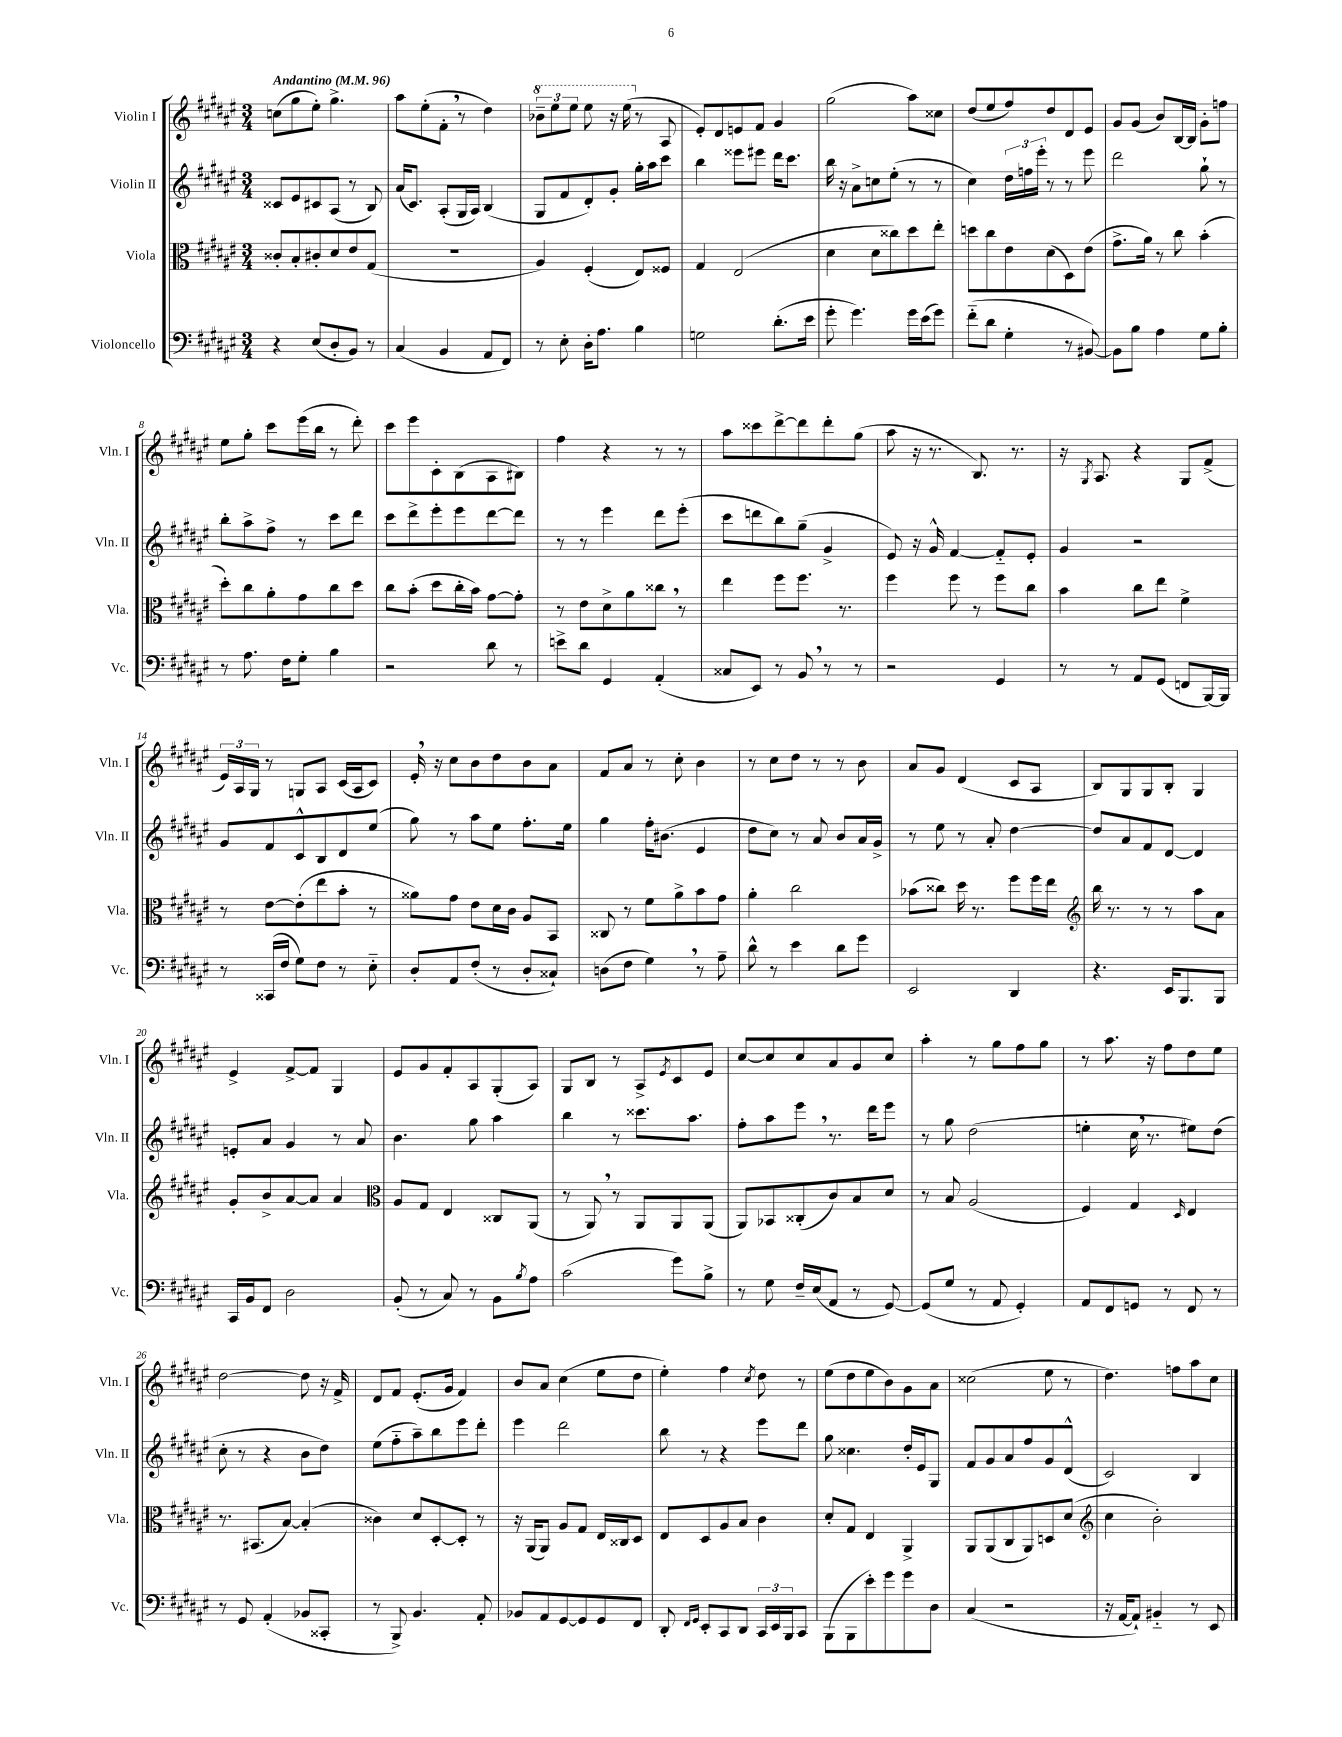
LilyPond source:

<<
\new StaffGroup <<
\new Staff = "s0" \with { instrumentName = "Violin I" shortInstrumentName = "Vln. I" } {
    \clef treble \key fis \major \numericTimeSignature \time 3/4 \tempo "Andantino" 4 = 96
    c''8( gis''8 eis''8-.) gis''4.-> |
    ais''8 eis''8-.( fis'8-. \breathe r8 dis''4) |
    \tuplet 3/2 { \ottava #1 bes''8-- eis'''8 eis'''8 } eis'''8 r16 eis'''16( \ottava #0 r8 ais8 |
    eis'8-.) dis'8 e'8 fis'8 gis'4 |
    gis''2( ais''8) cisis''8 |
    dis''8( eis''8 fis''8) dis''8 dis'8 eis'8 |
    gis'8 gis'8( b'8) b16~ b16 gis'8-. f''8 |
    eis''8 gis''8-. cis'''8 eis'''16( b''16 r8 dis'''8-.) |
    cis'''8 eis'''8 cis'8-. b8( ais8 bis8) |
    fis''4 r4 r8 r8 |
    ais''8 cisis'''8 dis'''8~-> dis'''8 dis'''8-. gis''8( |
    ais''8 r16 r8. b8.) r8. |
    r16 \acciaccatura { gis8 } ais8. r4 gis8 fis'8->( |
    \tuplet 3/2 { eis'16) ais16 gis16 } r8 g8 ais8 cis'16( ais16 cis'8) |
    eis'16-. \breathe r16 cis''8 b'8 dis''8 b'8 ais'8 |
    fis'8 ais'8 r8 cis''8-. b'4 |
    r8 cis''8 dis''8 r8 r8 b'8 |
    ais'8 gis'8 dis'4( cis'8 ais8 |
    b8) gis8 gis8 b8-. gis4 |
    eis'4-> fis'8~-> fis'8 gis4 |
    eis'8 gis'8 fis'8-. ais8 gis8-.( ais8) |
    gis8 b8 r8 ais8-> \acciaccatura { eis'8 } cis'8 eis'8 |
    cis''8~ cis''8 cis''8 ais'8 gis'8 cis''8 |
    ais''4-. r8 gis''8 fis''8 gis''8 |
    r8 ais''8. r16 fis''8 dis''8 eis''8 |
    dis''2~ dis''8 r16 fis'16-> |
    dis'8 fis'8 eis'8.-.( gis'16 fis'4) |
    b'8 ais'8 cis''4( eis''8 dis''8 |
    eis''4-.) fis''4 \acciaccatura { cis''8 } dis''8 r8 |
    eis''8( dis''8 eis''8 b'8) gis'8 ais'8 |
    cisis''2( eis''8 r8 |
    dis''4.) f''8 ais''8 cis''8 \bar "|." |
}
\new Staff = "s1" \with { instrumentName = "Violin II" shortInstrumentName = "Vln. II" } {
    \clef treble \key fis \major \numericTimeSignature \time 3/4
    cisis'8 eis'8 cis'8 ais8( r8 b8) |
    ais'16( cis'8.) ais8-.( gis16 ais16) b4( |
    gis8 fis'8 dis'8-.) gis'8-. gis''16-. ais''16 cis'''8 |
    b''4 eisis'''8 eis'''8 dis'''16 cis'''8. |
    b''16 r16 ais'8-> c''8 eis''8-.( r8 r8 |
    cis''4) \tuplet 3/2 { dis''16 f''16 eis'''16-. } r8 r8 eis'''8 |
    dis'''2 gis''8-! r8 |
    b''8-. ais''8-> fis''8-> r8 cis'''8 dis'''8 |
    cis'''8 dis'''8-> eis'''8-. eis'''8 dis'''8~ dis'''8 |
    r8 r8 eis'''4 dis'''8 eis'''8-.( |
    cis'''8 d'''8 b''8) gis''8--( gis'4-> |
    eis'8) r16 gis'16-^ fis'4~ fis'8-_ eis'8-. |
    gis'4 r2 |
    gis'8 fis'8 cis'8-^ b8 dis'8 eis''8( |
    gis''8) r8 ais''8 eis''8 fis''8.-. eis''16 |
    gis''4 fis''16-. bis'8.( eis'4 |
    dis''8 cis''8) r8 ais'8 b'8 ais'16 gis'16-> |
    r8 eis''8 r8 ais'8-. dis''4~ |
    dis''8 ais'8 fis'8 dis'8~ dis'4 |
    e'8-. ais'8 gis'4 r8 ais'8 |
    b'4. gis''8 ais''4 |
    b''4 r8 cisis'''8. ais''8. |
    fis''8-. ais''8 eis'''8 \breathe r8. dis'''16 eis'''8 |
    r8 gis''8 dis''2( |
    e''4-. cis''16 \breathe r8. eis''8) dis''8( |
    cis''8-. r8 r4 b'8 dis''8) |
    eis''8( fis''8-_ ais''8--) b''8 eis'''8 dis'''8-. |
    eis'''4 dis'''2 |
    b''8 r8 r4 eis'''8 dis'''8 |
    gis''8 cisis''4. dis''16-. eis'16 gis8 |
    fis'8 gis'8 ais'8 fis''8 gis'8 dis'8-^( |
    cis'2) b4 \bar "|." |
}
\new Staff = "s2" \with { instrumentName = "Viola" shortInstrumentName = "Vla." } {
    \clef alto \key fis \major \numericTimeSignature \time 3/4
    cisis'8-. b8-. cis'8-. dis'8 eis'8 gis8( |
    R2. |
    ais4) fis4-.( eis8) fisis8 |
    gis4 eis2( |
    dis'4 dis'8 cisis''8) dis''8 eis''8-. |
    d''8 cis''8 eis'8 dis'8( dis8) eis'8( |
    gis'8.-> ais'16) r8 cis''8 b'4-.( |
    dis''8-.) cis''8 ais'8-. gis'8 cis''8 dis''8 |
    cis''8 b'8-.( dis''8 cis''16-. b'16) gis'8~ gis'8-. |
    r8 eis'8 dis'8-> ais'8 cisis''8 \breathe r8 |
    eis''4 fis''8 fis''8. r8. |
    fis''4 fis''8 r8 fis''8 cis''8 |
    b'4 cis''8 eis''8 fis'4-> |
    r8 eis'8~ eis'8-.( eis''8 b'8-. r8 |
    aisis'8) gis'8 eis'8 dis'16 cis'16 ais8 b,8 |
    cisis8 r8 fis'8 ais'8-> b'8 gis'8 |
    ais'4-. cis''2 |
    bes'8( cisis''8) dis''16 r8. fis''8 fis''16 eis''16 |
    \clef treble b''16 r8. r8 r8 ais''8 ais'8 |
    gis'8-. b'8-> ais'8~ ais'8 ais'4 |
    \clef alto ais8 gis8 eis4 cisis8 ais,8( |
    r8 ais,8) \breathe r8 ais,8 ais,8 ais,8( |
    ais,8) bes,8 cisis8-.( cis'8) b8 dis'8 |
    r8 b8 ais2( |
    fis4) gis4 \grace { dis16 } eis4 |
    r8. bis,8.( b8~) b4-.( |
    cisis'4) dis'8 dis8~-. dis8-. r8 |
    r16 ais,16( ais,8) ais8 gis8 eis16 cisis16 dis8 |
    eis8 dis8 ais8 b8 cis'4 |
    dis'8-. gis8 eis4 ais,4-> |
    ais,8 ais,8( cis8 ais,8) d8 dis'8( |
    \clef treble cis''4 b'2-.) \bar "|." |
}
\new Staff = "s3" \with { instrumentName = "Violoncello" shortInstrumentName = "Vc." } {
    \clef bass \key fis \major \numericTimeSignature \time 3/4
    r4 eis8( dis8-. b,8) r8 |
    cis4( b,4 ais,8 fis,8) |
    r8 eis8-. dis16-. ais8. b4 |
    g2 dis'8.-.( eis'16 |
    gis'8-. gis'4.) gis'16 eis'16( gis'8) |
    fis'8-_( dis'8 gis4-. r8 bis,8~) |
    bis,8 b8 ais4 gis8 b8-. |
    r8 ais8. fis16 gis8-. b4 |
    r2 dis'8 r8 |
    e'8-> dis'8 gis,4 ais,4-.( |
    cisis8 eis,8) r8 b,8 \breathe r8 r8 |
    r2 gis,4 |
    r8 r8 ais,8 gis,8( f,8 b,,16~) b,,16 |
    r8 cisis,16( fis16 gis8) fis8 r8 eis8-_ |
    dis8-. ais,8 fis8-.( r8 dis8-. cisis8-!) |
    d8( fis8 gis4) \breathe r8 ais8-- |
    dis'8-^ r8 eis'4 dis'8 gis'8 |
    eis,2 dis,4 |
    r4. eis,16 b,,8. b,,8 |
    cis,16 b,16 fis,8 dis2 |
    b,8-.( r8 cis8) r8 b,8 \acciaccatura { b8 } ais8 |
    cis'2( gis'8) b8-> |
    r8 gis8 fis16-- eis16( ais,8 r8 gis,8~) |
    gis,8( gis8 r8 ais,8 gis,4-.) |
    ais,8 fis,8 g,8 r8 fis,8 r8 |
    r8 gis,8 ais,4-.( bes,8 cisis,8-. |
    r8 b,,8->) b,4. ais,8-. |
    bes,8 ais,8 gis,8~ gis,8 gis,8 fis,8 |
    dis,8-. \grace { fis,16 gis,16 } eis,8-. cis,8 dis,8 \tuplet 3/2 { cis,16 eis,16 b,,16 } cis,8 |
    b,,8( b,,8 eis'8-.) gis'8 gis'8 dis8 |
    cis4( r2 |
    r16 ais,16~ ais,8-!) bis,4-_ r8 eis,8 \bar "|." |
}
>>
>>
